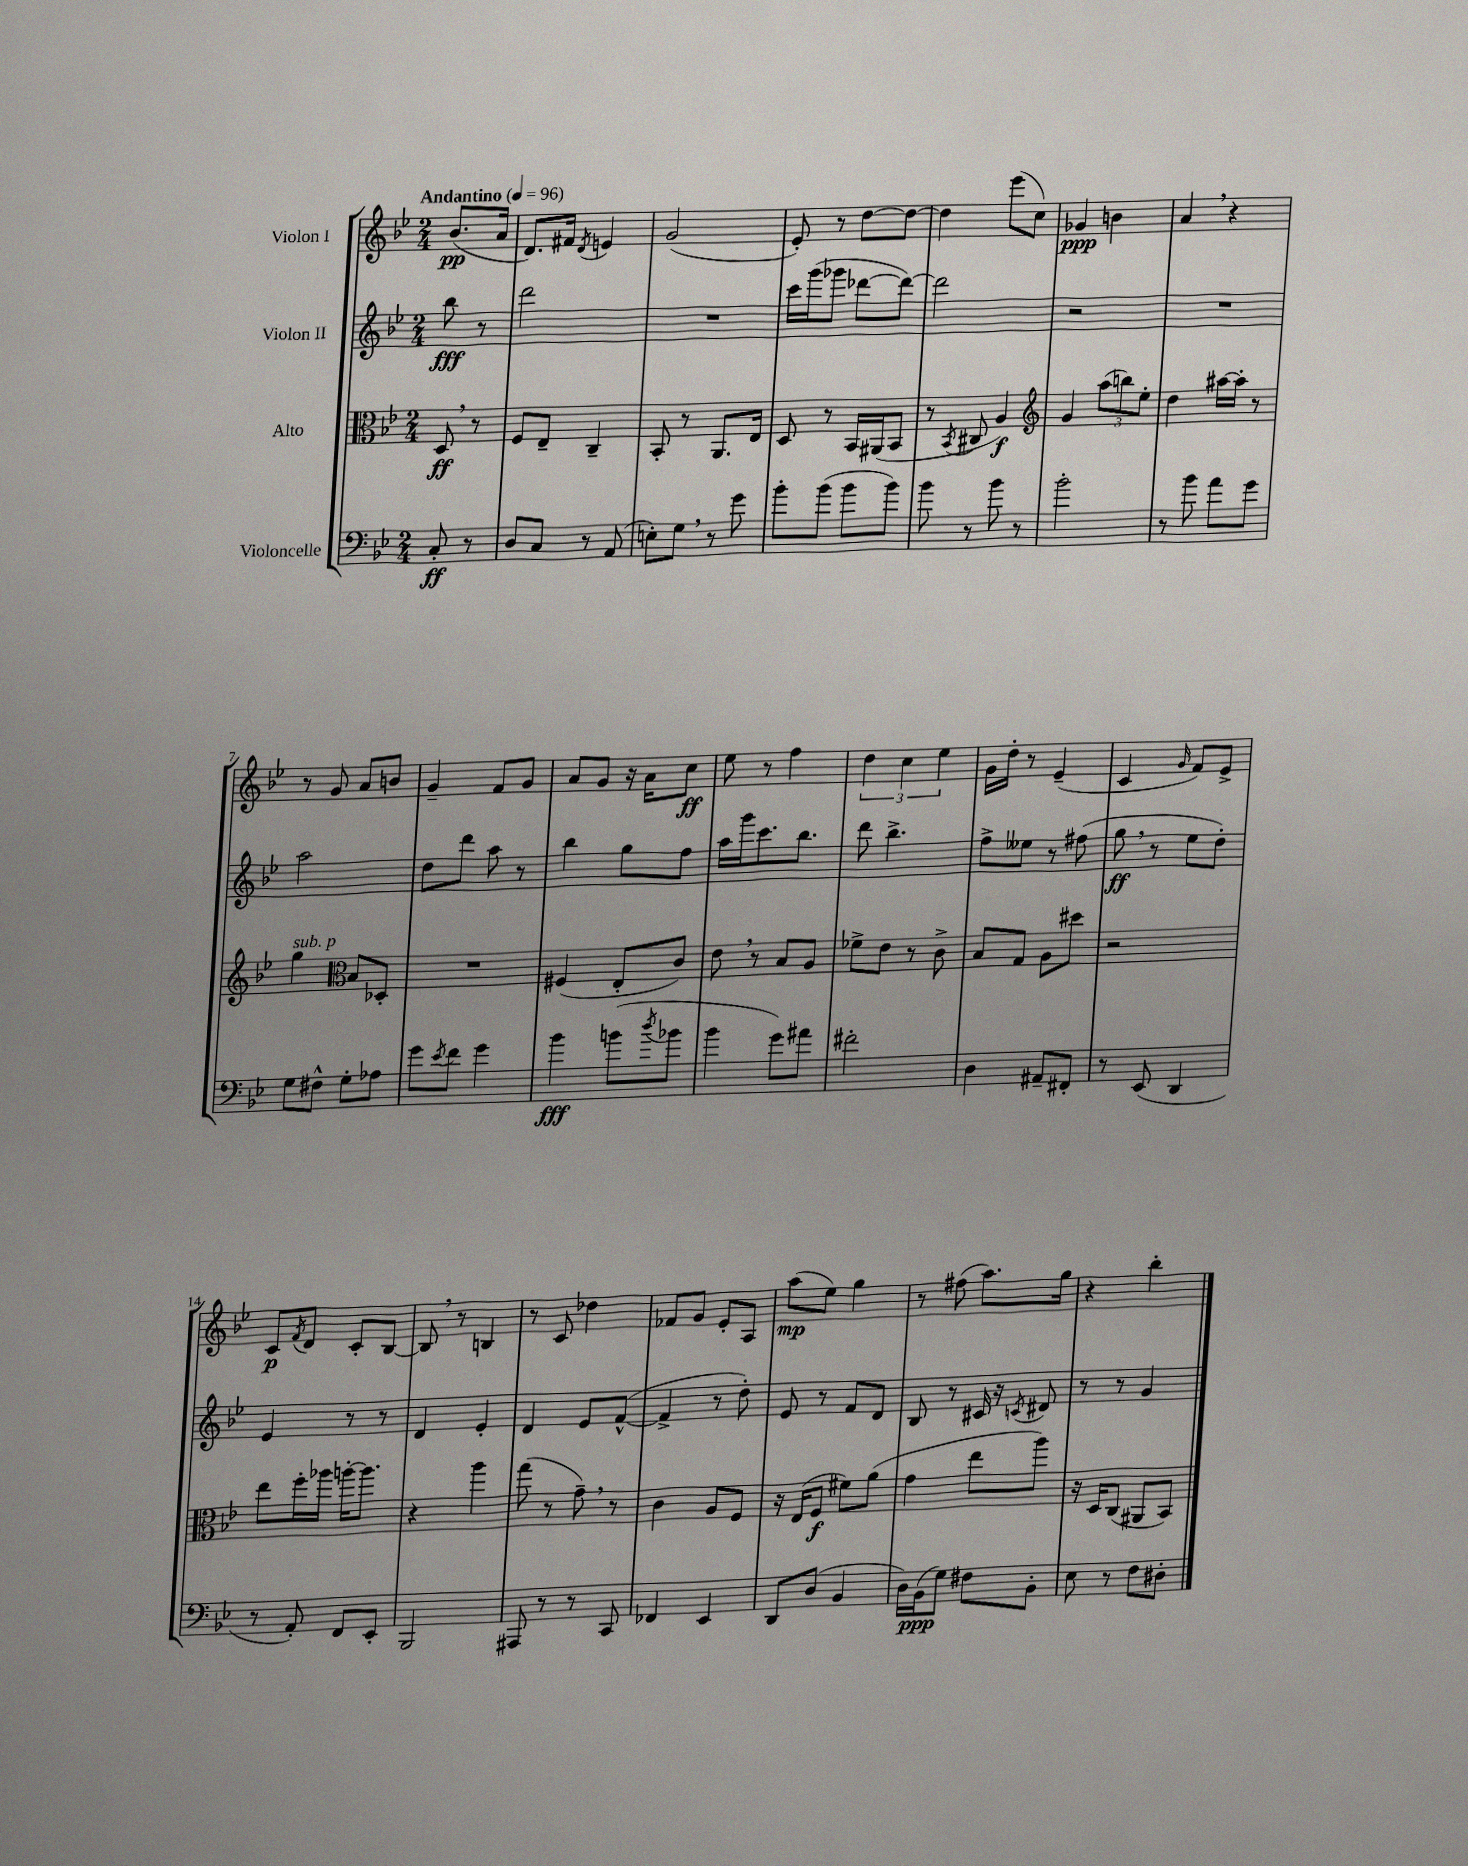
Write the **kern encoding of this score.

**kern	**kern	**kern	**kern
*staff4	*staff3	*staff2	*staff1
*clefF4	*clefC3	*clefG2	*clefG2
*k[b-e-]	*k[b-e-]	*k[b-e-]	*k[b-e-]
*M2/4	*M2/4	*M2/4	*M2/4
*MM96	*MM96	*MM96	*MM96
8C'/	8D/	8bb-\	(8.b-/L
8r	8r	8r	.
.	.	.	16a/Jk
=	=	=	=
8D/L	8F/L	2ddd\	8.d/L)
8C/J	8E-~/J	.	.
.	.	.	16f#/Jk
.	.	.	8qd/
8r	4C~/	.	4e/
(8AA/	.	.	.
=	=	=	=
8E'\L)	8BB-'/	2r	(2g/
8G\J	8r	.	.
8r	8.AA/L	.	.
8g\	.	.	.
.	16E-/Jk	.	.
=	=	=	=
8b-'\L	8D/	16ccc\LL	8e-'/)
.	.	(16ggg\J	.
(8b-\J	8r	8ggg-\J	8r
8b-\L	16BB-/LL	[8ddd-\L	[8dd\L
.	(16AA#/J	.	.
8b-\J)	8BB-/J	8ddd-\_J)	8dd\_J
=	=	=	=
8b-\	8r	2ddd-\]	4dd\]
.	8qBB-/	.	.
8r	8C#/	.	.
8b-\	4A/)	.	(8eee-\L
8r	.	.	8cc\J)
=	=	=	=
*	*clefG2	*	*
2b-'\	4g/	2r	4g-/
.	(12aa\L	.	4b\
.	12bb\)	.	.
.	12ee-'\J	.	.
=	=	=	=
8r	4dd\	2r	4a/
8b-\	.	.	.
8a\L	[16aa#\LL	.	4r
.	16aa#'\]JJ	.	.
8g\J	8r	.	.
=	=	=	=
8G\L	4gg\	2aa\	8r
8F#^^\J	.	.	8g/
*	*clefC3	*	*
8G'\L	8B-/L	.	8a/L
8A-\J	8D-'/J	.	8b/J
=	=	=	=
8g\L	2r	8dd\L	4g~/
8qe-/	.	.	.
8f\J	.	8ddd\J	.
4g\	.	8aa\	8f/L
.	.	8r	8g/J
=	=	=	=
4b-\	(4F#/	4bb-\	8a/L
.	.	.	8g/J
(8b\L	8E-'/L	8gg\L	16r
.	.	.	16a\LK
8qdd/	.	.	.
8b-\J	8c/J)	8ff\J	8cc\J
=	=	=	=
4b-\	8e-\	16aa\LL	8ee-\
.	.	16ggg\J	.
.	8r	8.ccc\	8r
8g\L)	8B-/L	.	4ff\
.	.	8.bb-\J	.
8a#\J	8A/J	.	.
=	=	=	=
2f#'\	8f-^\L	8ddd\	6dd\
.	8e-\J	4.bb-^\	.
.	.	.	6cc\
.	8r	.	.
.	.	.	6ee-\
.	8c^\	.	.
=	=	=	=
4D\	8B-/L	8ff^\L	16g\LL
.	.	.	16dd'\JJ
.	8G/J	8ee--\J	8r
8AA#~/L	8A\L	8r	(4e-~/
8FF#'/J	8dd#\J	(8ff#\	.
=	=	=	=
8r	2r	8gg\	4c/
(8EE-/	.	8r	.
.	.	.	16qqg/
4DD/	.	8ee-\L	8f/L)
.	.	8dd'\J)	8e-^/J
=	=	=	=
8r	8ee-\L	4e-/	8c/L
.	.	.	8qf/
8AA'/)	16ff'\L	.	8d/J
.	16aa-\JJ	.	.
8FF/L	[16aa'\LK	8r	8c'/L
.	8.aa\]J	.	.
8EE-'/J	.	8r	[8B-/J
=	=	=	=
2BBB-/	4r	4d/	8B-/]
.	.	.	8r
.	4aa\	4e-'/	4B/
=	=	=	=
8AAA#/	(8gg\	4d/	8r
8r	8r	.	8c/
8r	8g~\)	8e-/L	4dd-\
8CC/	8r	([8f^^/J	.
=	=	=	=
4FF-/	4c\	4f^/]	8f-/L
.	.	.	8g/J
4EE-/	8A/L	8r	8e-'/L
.	8F/J	8dd'\)	8A/J
=	=	=	=
8DD/L	16r	8e-/	(8aa\L
.	(16E-/LK	.	.
(8D/J	8F/J	8r	8ee-\J)
4BB-/	8f#\L)	8f/L	4gg\
.	(8a\J	8d/J	.
=	=	=	=
16D\LL)	4g\	8B-/	8r
(16BB-\J	.	.	.
8G\J)	.	8r	(8ff#\
8F#\L	8ee-\L	16c#/	8.aa\L)
.	.	16r	.
.	.	8qc/	.
8BB-'\J	8aa\J)	8d#/	.
.	.	.	16gg\Jk
=	=	=	=
8E-\	16r	8r	4r
.	16D/LK	.	.
8r	(8C/J	8r	.
8F\L	8AA#/L	4g/	4bb-'\
8D#'\J	8BB-/J)	.	.
==	==	==	==
*-	*-	*-	*-
